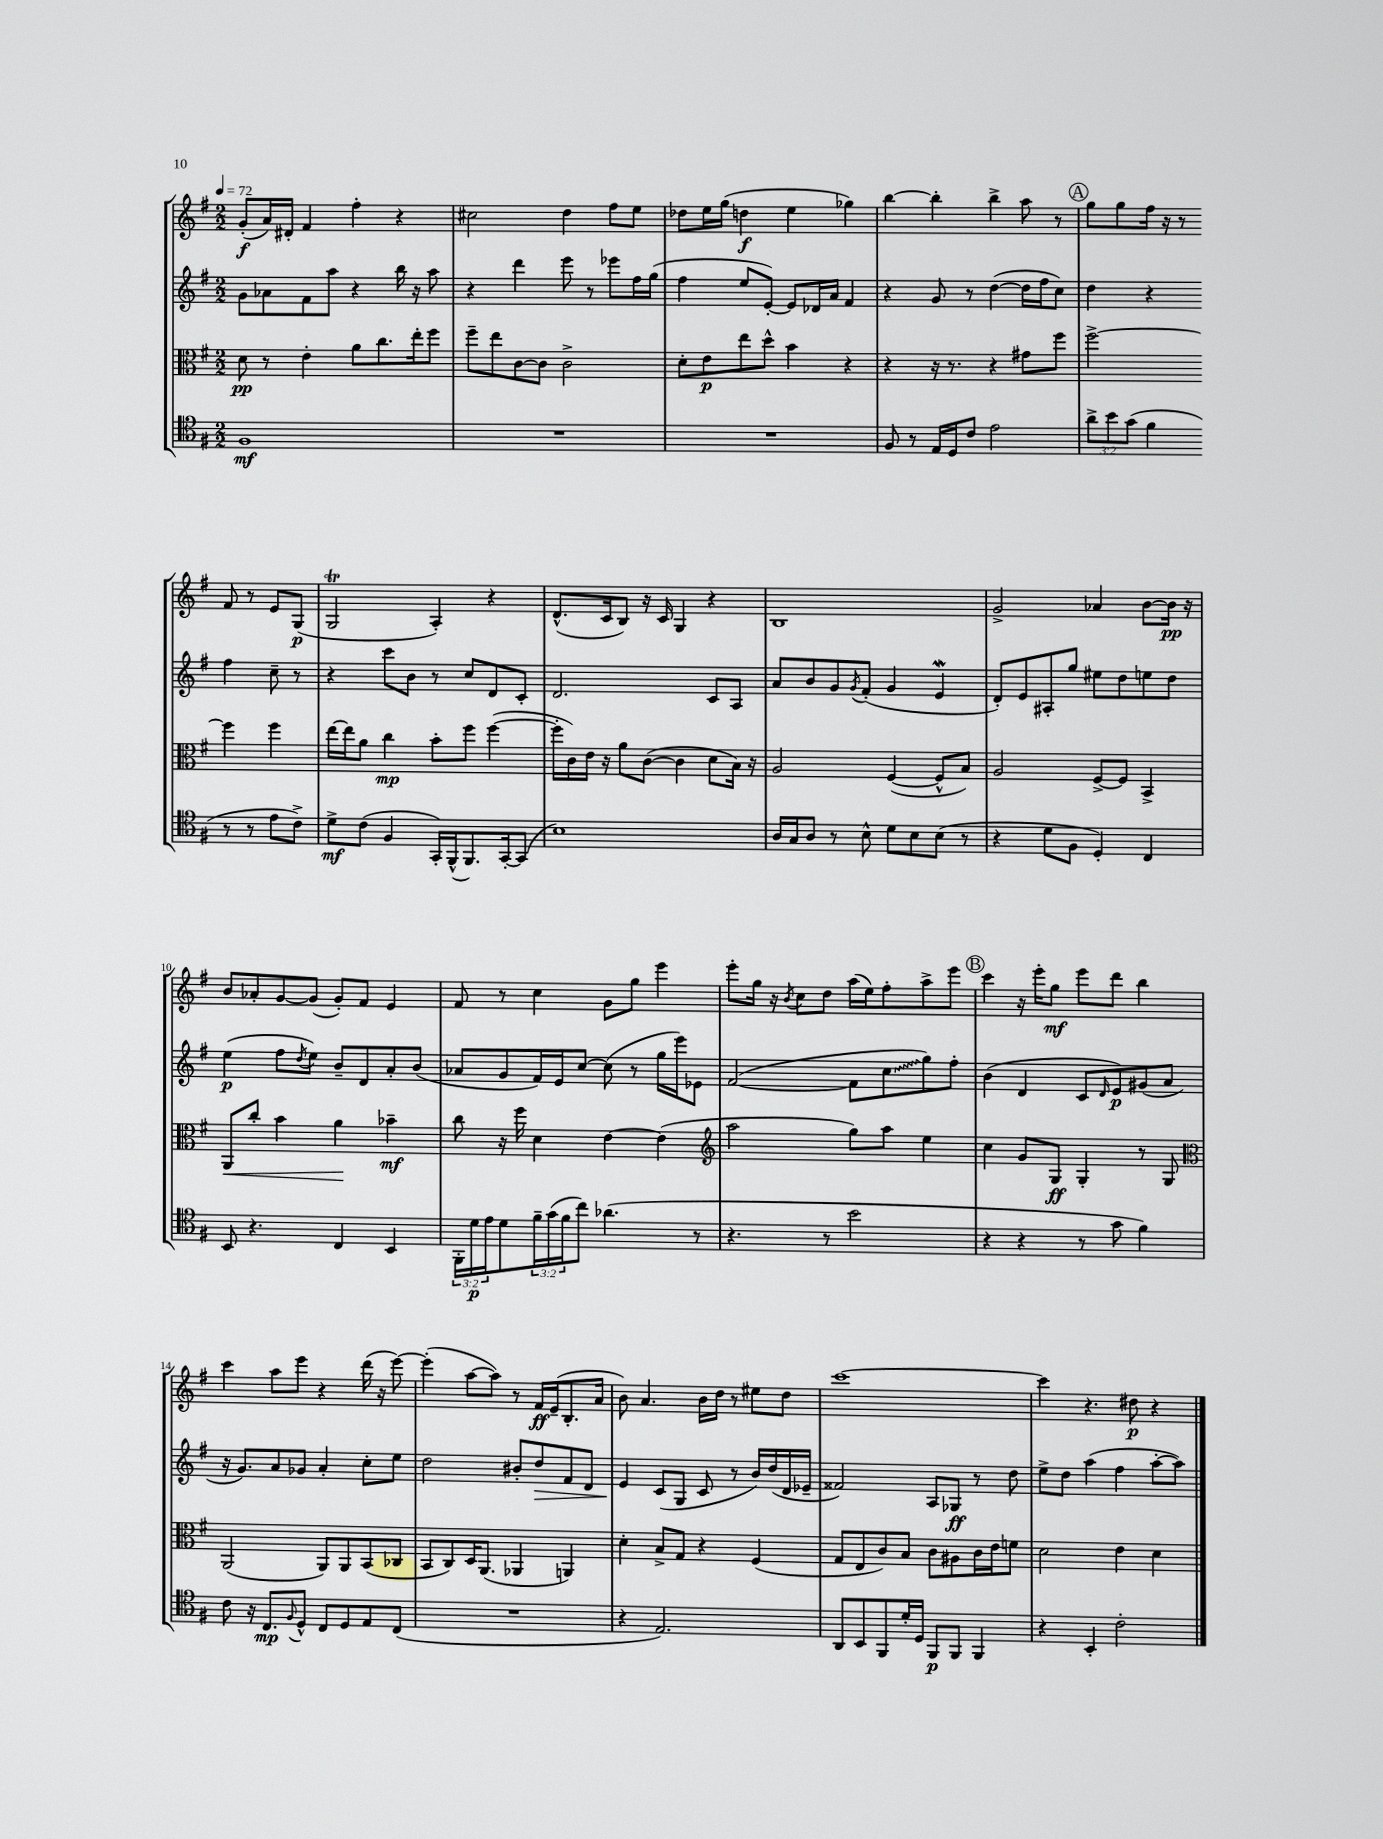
<<
\new StaffGroup <<
\new Staff = "s0" {
    \clef treble \key g \major \numericTimeSignature \time 2/2 \tempo 4 = 72
    g'8-.\f( a'16) dis'16-. fis'4 fis''4-. r4 |
    cis''2 d''4 fis''8 e''8 |
    des''8 e''16 g''16( d''4\f e''4 ges''4) |
    b''4~ b''4-. b''4-> a''8 r8 |
    \mark \markup { \circle "A" } g''8 g''8 fis''16 r16 r8 fis'8 r8 e'8 g8\p( |
    g2\trill a4-.) r4 |
    d'8.-^( c'16 b8) r16 c'16 g4 r4 |
    b1 |
    g'2-> aes'4 b'8~ b'16\pp r16 |
    b'8 aes'8-. g'8~ g'8( g'8-.) fis'8 e'4 |
    fis'8 r8 c''4 g'8 g''8 e'''4 |
    e'''8-. g''16 r16 \acciaccatura { b'8 } c''8 d''8 a''16( e''16) fis''8-. a''8-> e'''8 |
    \mark \markup { \circle "B" } c'''4 r16 e'''16-. g''8\mf e'''8 d'''8 b''4 |
    c'''4 a''8 e'''8 r4 d'''16( r16 e'''8~) |
    e'''4-.( a''8~ a''8) r8 fis'16\ff e'16--( b8.-. a'16 |
    b'8) a'4. b'16 d''16 r8 eis''8 d''8 |
    c'''1~ |
    c'''4 r4. dis''8\p r4 \bar "|." |
}
\new Staff = "s1" {
    \clef treble \key g \major \numericTimeSignature \time 2/2
    g'8 aes'8 fis'8 a''8 r4 b''16 r16 a''8 |
    r4 d'''4 e'''8 r8 ees'''8 fis''16 g''16( |
    fis''4 e''8 e'8~-.) e'8 des'16 a'16 fis'4 |
    r4 g'8 r8 d''4~( d''16 fis''16 c''8) |
    \mark \markup { \circle "A" } d''4 r4 fis''4 c''8-- r8 |
    r4 c'''8 b'8 r8 c''8 d'8 c'8-. |
    d'2. c'8 a8 |
    a'8 b'8 g'8 \acciaccatura { g'8 } fis'8-.( g'4 e'4\mordent |
    d'8-.) e'8 ais8-. g''8 eis''8 d''8 e''8 d''8 |
    e''4\p( fis''8 \acciaccatura { d''8 } e''8) b'8-- d'8 a'8-. b'8( |
    aes'8 g'8 fis'16) e'16 c''8~ c''8( r8 g''16 e'''16) ees'8 |
    fis'2~( fis'8 \once \override Glissando.style = #'zigzag c''8\glissando g''8) fis''8-. |
    \mark \markup { \circle "B" } b'4( d'4 c'8 \grace { d'16 } e'8\p) gis'8( a'8 |
    r16 g'8.) a'8 ges'8 a'4-. c''8-. e''8 |
    d''2 bis'8-. d''8\> fis'8 d'8 |
    e'4\! c'8( g8 c'8 r8 b'16) d''16( d'16 ees'16-- |
    fisis'2) a8 ges8\ff r8 d''8 |
    e''8-> d''8 a''4( fis''4 a''8~-. a''8) \bar "|." |
}
\new Staff = "s2" {
    \clef alto \key g \major \numericTimeSignature \time 2/2
    d'8\pp r8 e'4-. a'8 c''8. e''16-. fis''8 |
    fis''8-- e''8 c'8~ c'8 c'2-> |
    d'8-. e'8\p e''8 d''8-^ b'4 r4 |
    r4 r16 r8. r4 gis'8 fis''8 |
    \mark \markup { \circle "A" } fis''2~-> fis''4 fis''4 |
    e''16~ e''16 a'8 c''4\mp b'8-. fis''8 fis''4~( |
    fis''16-. c'16) e'16 r16 a'8 c'8~( c'4 d'8 b16) r16 |
    a2 fis4~( fis8-^ b8) |
    a2 fis8~-> fis8 b,4-> |
    a,8\< c''8-. b'4 a'4\! bes'4--\mf |
    c''8 r16 fis''16 d'4 e'4~ e'4( |
    \clef treble a''2 g''8) a''8 e''4 |
    \mark \markup { \circle "B" } c''4 g'8 g8\ff g4-. r8 g8 |
    \clef alto a,2( a,8) a,8 b,8( ces8 |
    b,8 c8) d16 a,8.( aes,4 a,4) |
    d'4-. b8-> g8 r4 fis4( |
    g8 e8 c'8) b8 c'8 ais8 c'16 e'16 f'8 |
    d'2 e'4 d'4 \bar "|." |
}
\new Staff = "s3" {
    \clef tenor \key g \major \numericTimeSignature \time 2/2 \override Staff.TupletNumber.text = #tuplet-number::calc-fraction-text
    fis1\mf |
    R1 |
    R1 |
    fis8 r8 e16 d16 c'8 e'2 |
    \mark \markup { \circle "A" } \tuplet 3/2 { a'8-> b'8 g'8( } fis'4 r8 r8 e'8 c'8->) |
    d'8->\mf c'8( fis4 g,16-.) fis,16-^( fis,8.) g,16~-. g,8( |
    b1) |
    a16 g16 a8 r8 b8-^ d'8 b8 b8( r8 |
    r4 d'8 fis8 d4-.) c4 |
    b,8 r4. c4 b,4 |
    \tuplet 3/2 { fis,16-. d'16\p e'16 } d'8 \tuplet 3/2 { fis'16-- g'16( fis'16 } c''8) aes'4.( r8 |
    r4. r8 b'2 |
    \mark \markup { \circle "B" } r4 r4 r8 g'8 fis'4) |
    c'8 r16 c8.\mp \appoggiatura { fis8 } d8-^ c8 d8 e8 c8( |
    R1 |
    r4 e2.) |
    a,8 b,8 fis,8 d'16-. d16 fis,8\p fis,8 fis,4 |
    r4 b,4-. c'2-. \bar "|." |
}
>>
>>
